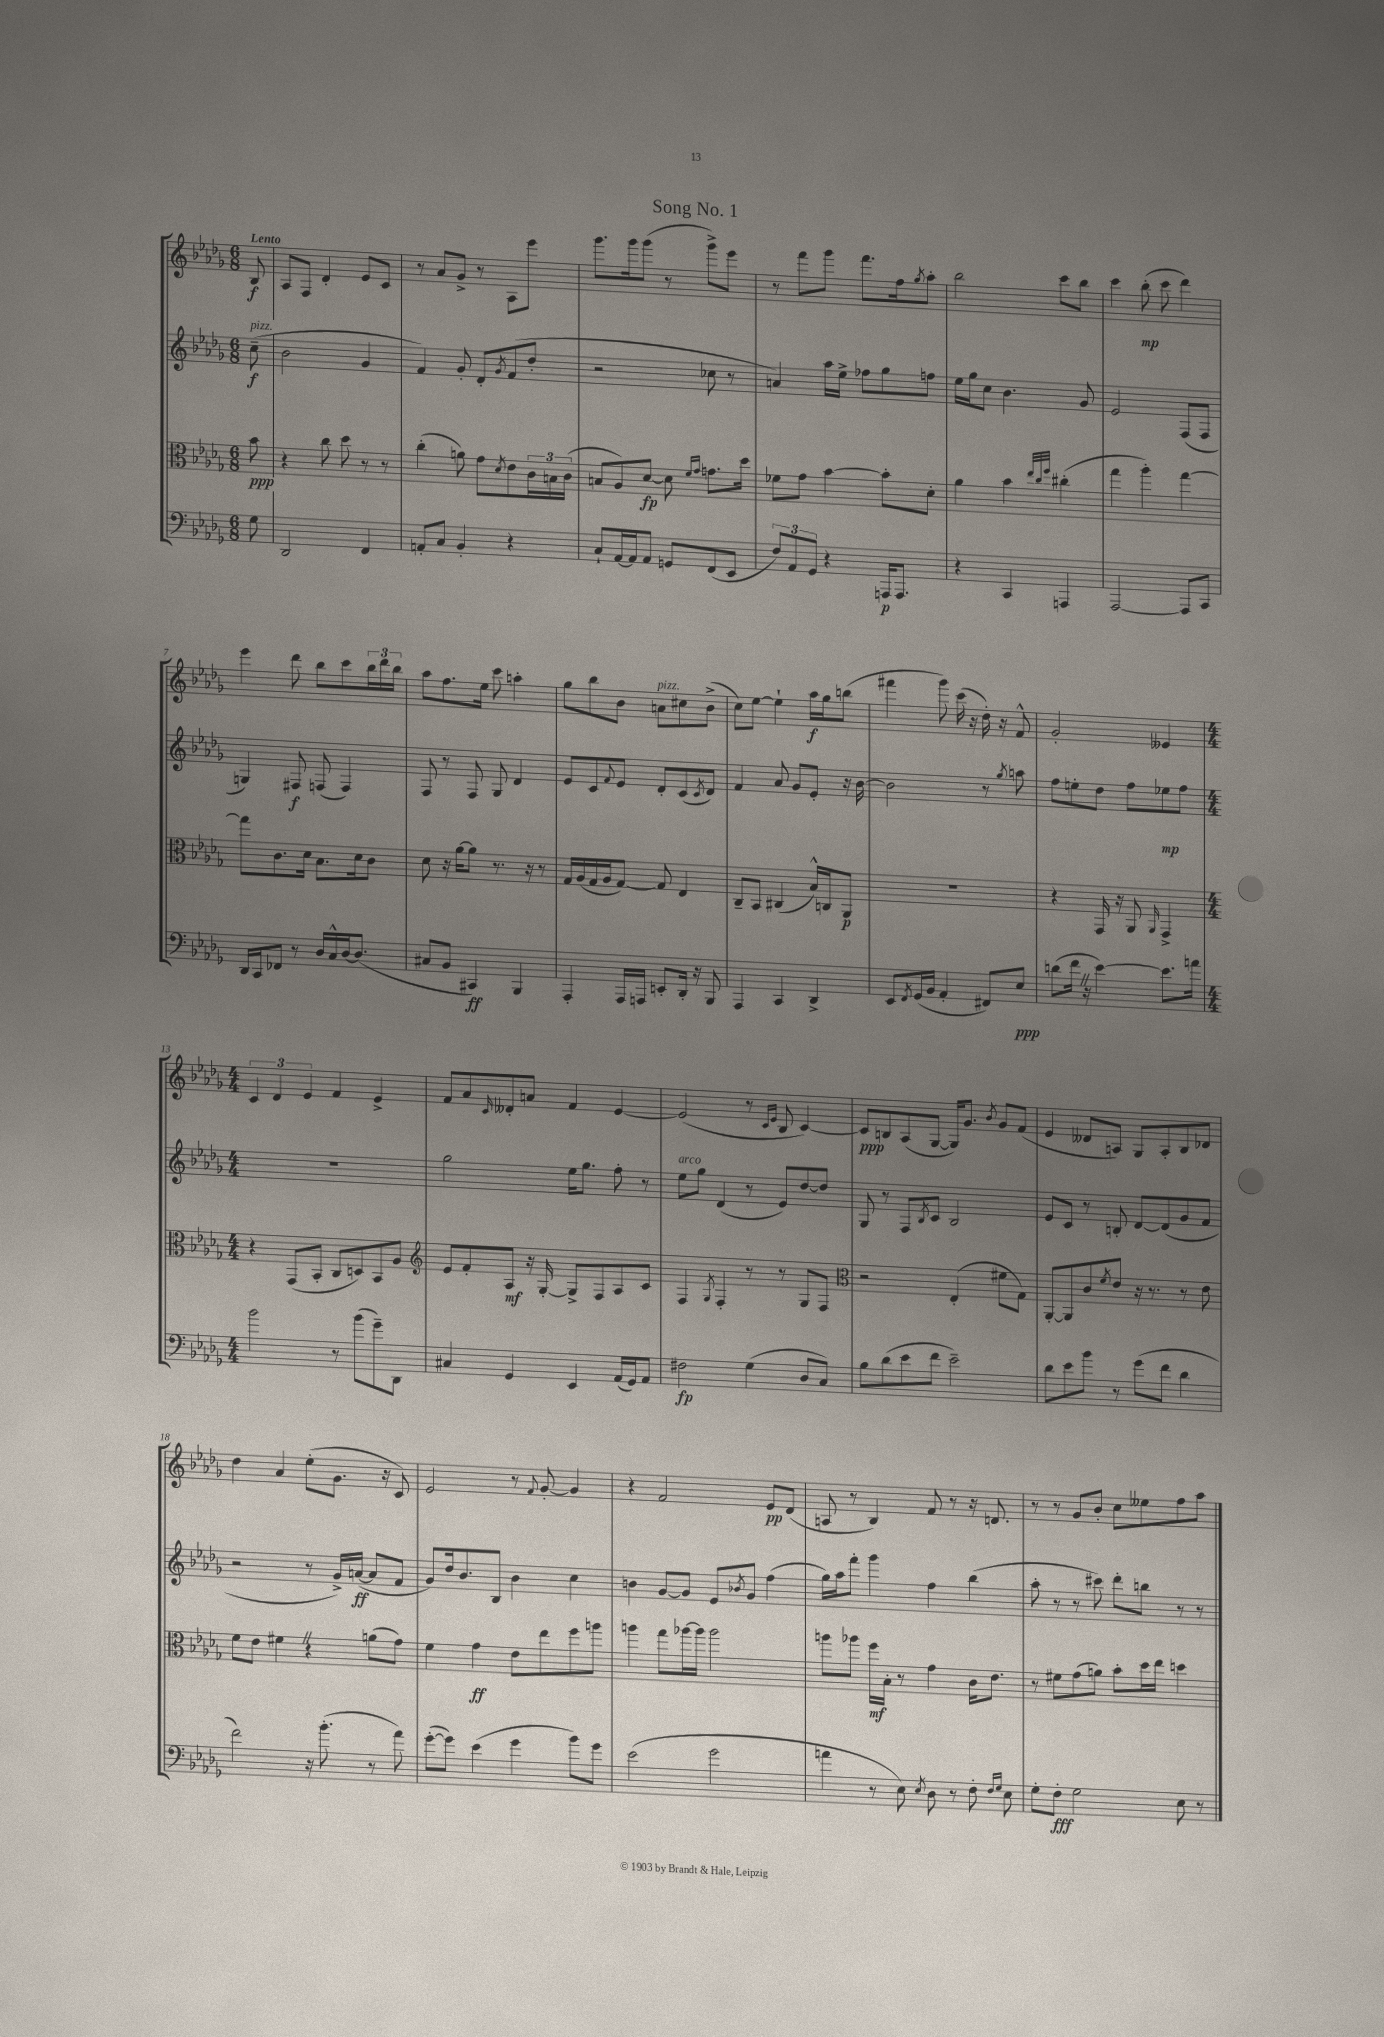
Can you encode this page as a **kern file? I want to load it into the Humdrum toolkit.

**kern	**kern	**kern	**kern
*staff4	*staff3	*staff2	*staff1
*clefF4	*clefC3	*clefG2	*clefG2
*k[b-e-a-d-g-]	*k[b-e-a-d-g-]	*k[b-e-a-d-g-]	*k[b-e-a-d-g-]
*M6/8	*M6/8	*M6/8	*M6/8
8G-	8b-	(8cc~	8B-
=	=	=	=
2DD-	4r	2b-	8A-
.	.	.	8F
.	8cc	.	4d-'
.	8dd-	.	.
4FF	8r	4g-	8e-
.	8r	.	8c
=	=	=	=
8AA'	(4cc'	4f)	8r
8C	.	.	8a-
4BB-'	8a)	8g-'	8g-^
.	8g-	8d-'	8r
.	8qd-	8qg-	.
4r	8e-	(8f	8A-
.	24c	8dd-'	8eee-
.	24B	.	.
.	(24c	.	.
=	=	=	=
8C`	8B	2r	8.ggg-
[16AA-	8A-)	.	.
16AA-]	.	.	16ggg-
8AA-	[8d-	.	(8ggg-
8GG	8d-]	.	8r
.	16qqf	.	.
.	16qqg-	.	.
(8FF	8.g	8cc-	8ggg-^)
8EE-	.	8r	8eee-
.	16dd-	.	.
=	=	=	=
12F)	8f-	4a)	8r
12AA-	.	.	.
.	8g-	.	8fff
12GG-	.	.	.
4r	[4b-	16aa-	8ggg-
.	.	16ee-^	.
.	.	8ff-	8.fff
16AAA	8b-']	8gg-	.
8.AAA	.	.	16ff
.	.	.	8qgg-
.	8d-'	8ff	8aa-'
=	=	=	=
4r	4a-	16ee-	2bb-
.	.	16gg-	.
.	.	8cc	.
4CC	4b-	4.b-	.
.	32qqee-	.	.
.	32qqcc	.	.
.	32qqff	.	.
4AAA	(4cc#'	.	8ccc
.	.	8g-	8bb-
=	=	=	=
[2AAA-	4gg-	2e-	4ccc
.	4aa-')	.	(8bb-'
.	.	.	8ccc
8AAA-]	[4gg-	(8F	4ddd-)
8CC	.	8F	.
=	=	=	=
16DD-	8gg-]	4G)	4eee-
16CC	.	.	.
8FF-	8.c	.	.
8r	.	8F#	8ddd-
.	16d-	.	.
16D-	8.B-	(8F	8bb-
16C^^	.	.	.
[16D-	.	4F)	8ccc
(8.D-]	16d-	.	.
.	8c	.	24bb-
.	.	.	24ddd-
.	.	.	24bb-
=	=	=	=
8C#	8d-	8F	8aa-
8BB-	16r	8r	8.ff
.	[16a-	.	.
4CC#)	8a-]	8F	.
.	.	.	16ee-
.	8.r	8G-	8ccc
4BBB-	.	4d-	4aa'
.	16r	.	.
.	8r	.	.
=	=	=	=
4AAA-'	16G-	8e-	8gg-
.	(16A-	.	.
.	16G-	8c	8bb-
.	16A-	.	.
.	.	8qqf	.
16AAA-	[8G-)	8e-	8b-
16AAA	.	.	.
8EE'	8G-]	8d-'	8a
16DD-'	4E-	(8c	8cc#
16r	.	.	.
.	.	8qc	.
8BBB-	.	8d-)	(8b-^
=	=	=	=
4AAA-	8C~	4f	8cc)
.	8BB-	.	[8ee-
4CC	(4C#	8a-	4ee-`]
.	.	8g-	.
4DD-^	16B-^^)	8e-'	16aa-
.	16C	.	16gg-
.	8AA-	16r	(8bb
.	.	[16b-	.
=	=	=	=
8EE-	2.r	2b-]	4fff#
8qFF	.	.	.
(16GG-	.	.	.
16BB-	.	.	.
4AA-'	.	.	8ggg-)
.	.	.	(16ccc
.	.	.	16r
8FF#)	.	8r	16dd-')
.	.	.	16r
.	.	8qgg-	.
8E-	.	8aa	8f^^
=	=	=	=
(8d	4r	8ff	2g-'
16f	.	8ee'	.
16r	.	.	.
[4e-)	16GG-	8dd-	.
.	16r	.	.
.	8AA-	8ff	.
.	16qqAA-	.	.
8.e-]	4GG-^	8ee-	4e--
.	.	8ff	.
16a	.	.	.
=	=	=	=
*M4/4	*M4/4	*M4/4	*M4/4
2b-	4r	1r	6c
.	.	.	6d-
.	(8GG-	.	.
.	.	.	6e-
.	8BB-'	.	.
8r	8C	.	4f
(8b-	8D)	.	.
8g-~)	8BB-	.	4e-^
8DD-	8A-	.	.
=	=	=	=
*	*clefG2	*	*
4C#	8e-	2gg-	8f
.	8f'	.	8a-
.	.	.	16qqc
4GG-	8A-	.	8d--'
.	16r	.	8a
.	[16G-'	.	.
4EE-	8G-^]	16ee-	4f
.	.	8.gg-	.
.	8F	.	.
(16AA-	8A-	8ff'	[4e-
16GG-)	.	.	.
8AA-	8c	8r	.
=	=	=	=
2F#	4F	8ee-	(2e-]
.	.	8gg-	.
.	8qG-	.	.
.	4F'	(4d-	.
(4G-	8r	8r	8r
.	.	.	16qqc
.	.	.	16qqe-
.	8r	8e-)	8B-
8D-	8G-	[8dd-	[4c)
8C)	8F	8dd-]	.
=	=	=	=
*	*clefC3	*	*
8B-	2r	8G-	8c]
(8d-	.	8r	8B
8e-	.	8F	(8A-
.	.	8qB-	.
8f	.	8c	[8G-
2e-~)	(4E-'	2B-	16G-])
.	.	.	8.g-
.	.	.	8qb-
.	8f#	.	8g-
.	8G-)	.	(8f
=	=	=	=
8d-	[8AA-'	8e-	4e-
8e-	8AA-]	8c	.
8b-	8c	8r	8d--
.	8qf	.	.
8r	8e-	8B'	8A)
(8g-	16r	[8d-	8G-
.	8.r	.	.
8f	.	(8d-]	8A'
4d-	8r	8g-	8B-
.	8e-	8f	8d-
=	=	=	=
2f)	8f	2r	4dd-
.	8e-	.	.
.	4f#	.	4a-
16r	4r	8r	(8ee-'
(8.b-'	.	.	.
.	.	16g-^)	8.g-
.	.	([16a	.
8r	(8a	8a]	.
.	.	.	16r
8a-)	8g-)	8f	8c)
=	=	=	=
([8g-'	4f	8g-)	2e-
8g-])	.	16dd-	.
.	.	8.b-	.
(4e-	4g-	.	.
.	.	8B-	.
4g-	8e-	4b-	8r
.	.	.	8qqf
.	8ee-	.	[8g-'
8b-)	8ff	4cc	4g-]
8g-	8aa	.	.
=	=	=	=
(2e-	4aa	4b	4r
.	8gg-	[8g-	2f
.	[16aa-	8g-]	.
.	16aa-]	.	.
2g-	2aa-	8e-	.
.	.	8qb-	.
.	.	8g-	.
.	.	(4ff	8e-
.	.	.	(8d-
=	=	=	=
4a	8aa	16gg-)	8A
.	.	16aa-	.
.	8aa-	8fff'	8r
8r	16ff	4ggg-	4B-)
.	16B-'	.	.
8E-)	8r	.	.
8qE-	.	.	.
8D-	4g-	4ff	8f
8r	.	.	8r
8F'	16c	(4bb-	16r
.	8.e-	.	8.d
16qqF	.	.	.
16qqG-	.	.	.
8E-	.	.	.
=	=	=	=
8G-'	8r	8aa-'	8r
8F'	8f#	8r	8r
2G-	(8g-	8r	8g-
.	8a)	8ccc#)	8b-'
.	8b-'	8ddd-'	8cc
.	16dd-	8bb	8ee--
.	16ee-	.	.
8E-	4dd	8r	8ff
8r	.	8r	8aa-
==	==	==	==
*-	*-	*-	*-
